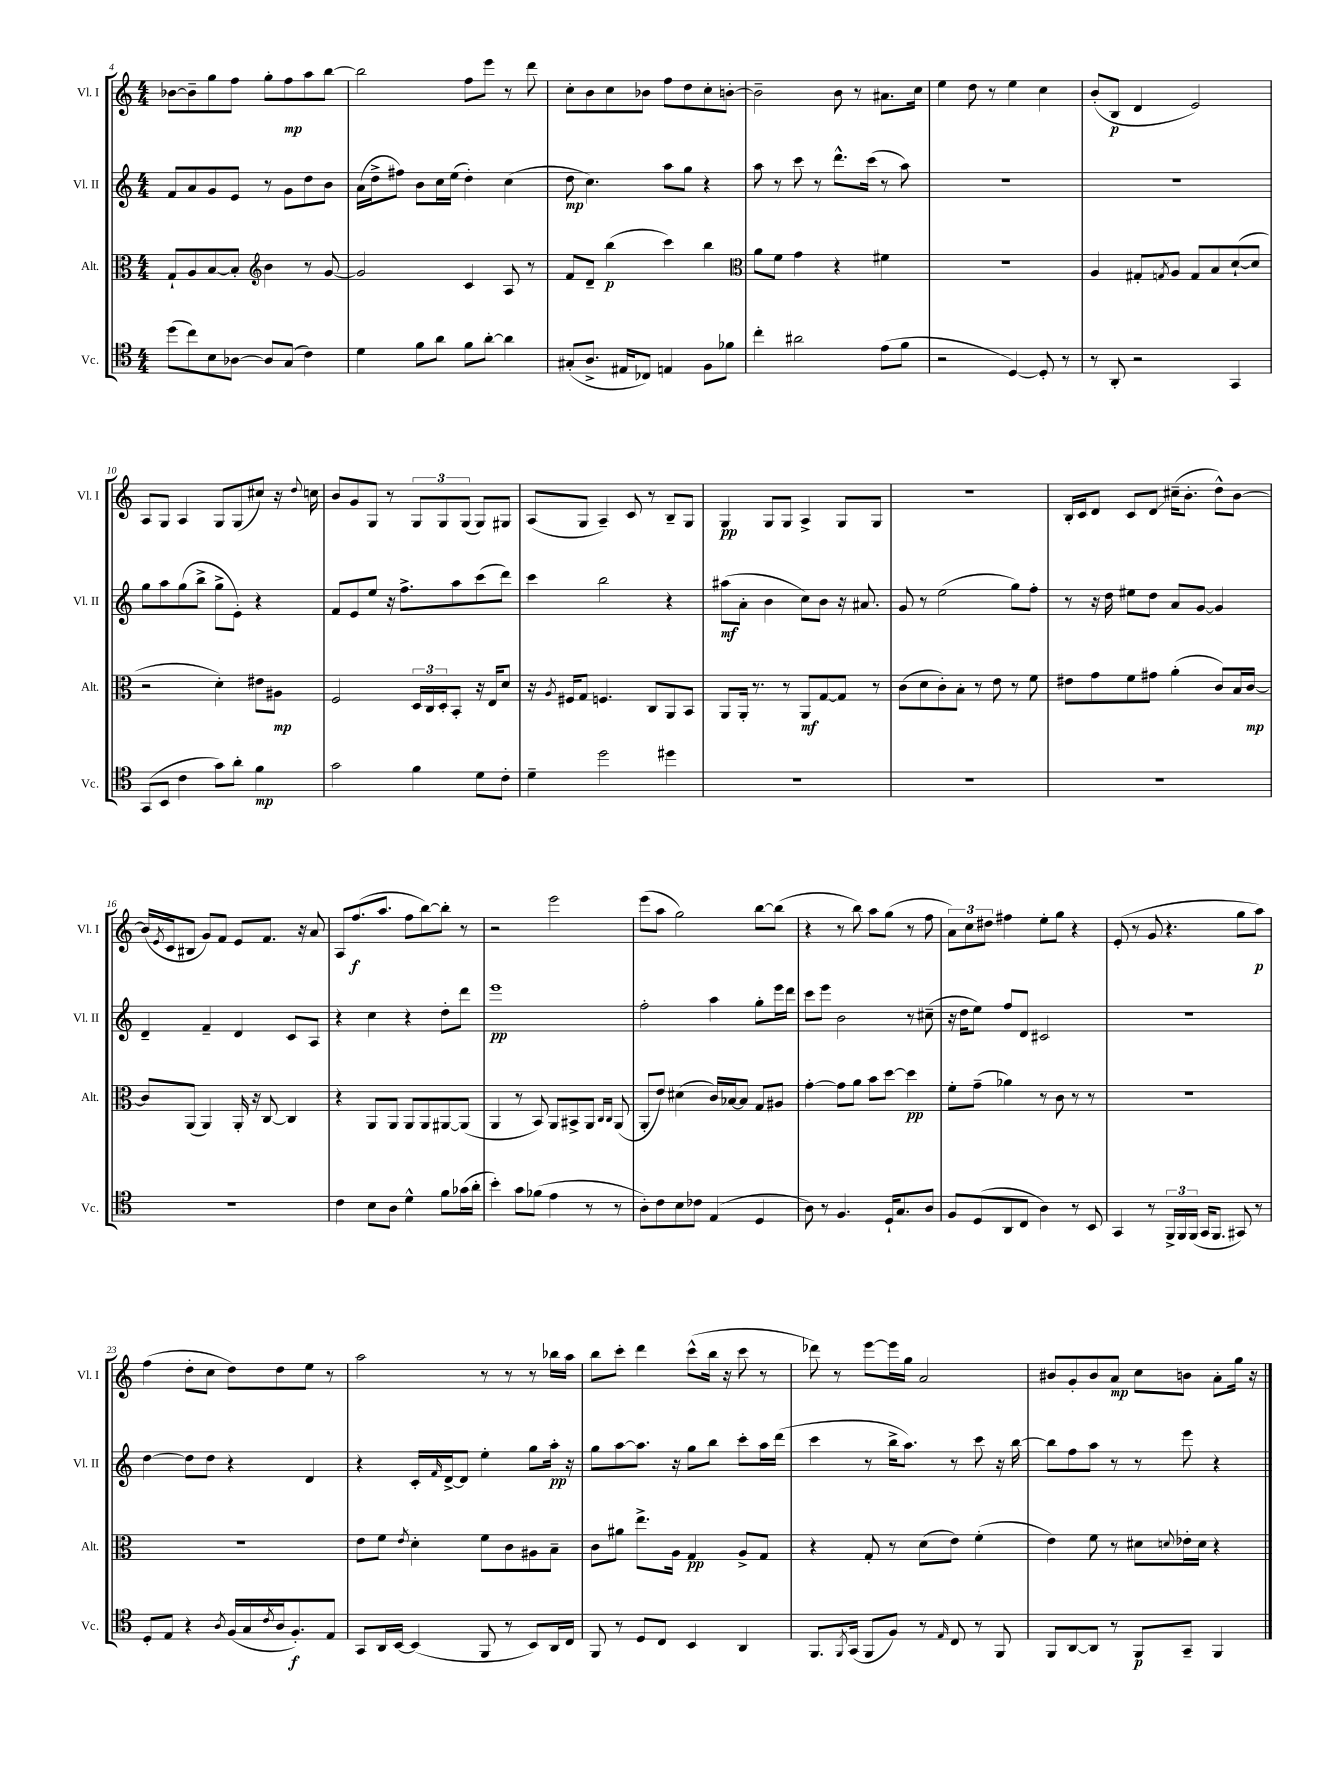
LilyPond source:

<<
\new StaffGroup <<
\new Staff = "s0" \with { instrumentName = "Vl. I" shortInstrumentName = "Vl. I" } {
    \clef treble \key c \major \numericTimeSignature \time 4/4
    bes'8~ bes'8-- g''8 f''8 g''8-. f''8\mp a''8 b''8~ |
    b''2 f''8 e'''8 r8 d'''8 |
    c''8-. b'8 c''8 bes'8 f''8 d''8 c''8-. b'8~-. |
    b'2-- b'8 r8 ais'8. c''16 |
    e''4 d''8 r8 e''4 c''4 |
    b'8-.( b8\p d'4 e'2) |
    a8 g8 a4 g8 g8( cis''8) r16 \appoggiatura { d''8 } c''16 |
    b'8 g'8 g8 r8 \tuplet 3/2 { g8 g8 g8( } g8) gis8 |
    a8( g8 a4--) c'8 r8 b8-- g8 |
    g4\pp g8 g8 a4-> g8 g8 |
    R1 |
    b16-. c'16 d'8 c'8 d'8\glissando cis''16--( b'8.-. d''8-^) b'8~ |
    b'16( \acciaccatura { e'8 } c'16 bis8 g'8) f'8 e'8 f'8. r16 a'8 |
    a8 f''8.\f( a''8. f''8 b''8~) b''8-. r8 |
    r2 e'''2 |
    e'''8( a''8 g''2) b''8~ b''8( |
    r4 r8 b''8) a''8 g''8( r8 f''8 |
    \tuplet 3/2 { a'8) c''8 dis''8 } fis''4 e''8-. g''8 r4 |
    e'8-.( r8 g'8 r4. g''8 a''8\p) |
    f''4( d''8-. c''8 d''8) d''8 e''8 r8 |
    a''2 r8 r8 r8 bes''16 a''16 |
    b''8 c'''8-. d'''4 c'''8-^( b''16 r16 c'''8 r8 |
    des'''8) r8 e'''8~ e'''16 g''16 a'2 |
    bis'8 g'8-. bis'8 a'8\mp c''8 b'8 a'8-. g''16 r16 \bar "|." |
}
\new Staff = "s1" \with { instrumentName = "Vl. II" shortInstrumentName = "Vl. II" } {
    \clef treble \key c \major \numericTimeSignature \time 4/4
    f'8 a'8 g'8 e'8 r8 g'8 d''8 b'8 |
    a'16( d''16-> fis''8) b'8 c''16 e''16( d''4-.) c''4( |
    d''8\mp c''4.) a''8 g''8 r4 |
    a''8 r8 c'''8 r8 d'''8.-^ c'''16( r8 a''8) |
    R1 |
    R1 |
    g''8 a''8 g''8( b''8-> g''8-> e'8-.) r4 |
    f'8 e'8 e''8 r16 f''8.-> a''8 c'''8( d'''8) |
    c'''4 b''2 r4 |
    ais''8\mf( a'8-. b'4 c''8) b'8 r16 ais'8. |
    g'8 r8 e''2( g''8) f''8-. |
    r8 r16 d''16 eis''8 d''8 a'8 g'8~ g'4 |
    d'4-- f'4-- d'4 c'8 a8 |
    r4 c''4 r4 d''8-. d'''8 |
    e'''1\pp |
    f''2-. a''4 g''8-. e'''16 d'''16 |
    c'''8 e'''8 b'2 r8 cis''8--( |
    r16 d''16 e''8) f''8 d'8 cis'2 |
    R1 |
    d''4~ d''8 d''8 r4 d'4 |
    r4 c'16-. \grace { f'16 } d'16~-> d'8 e''4-. g''8 a''16-.\pp r16 |
    g''8 a''8~ a''8. r16 g''8 b''8 c'''8-. a''16 d'''16( |
    c'''4 r8 b''16-> a''8.) r8 c'''8 r16 b''16~ |
    b''8 f''8 a''8 r8 r8 e'''8 r4 \bar "|." |
}
\new Staff = "s2" \with { instrumentName = "Alt." shortInstrumentName = "Alt." } {
    \clef alto \key c \major \numericTimeSignature \time 4/4
    g8-! a8 b8~ b8-. \clef treble b'4 r8 g'8~ |
    g'2 c'4 a8 r8 |
    f'8 d'8-- b''4\p( c'''4) b''4 |
    \clef alto a'8 f'8 g'4 r4 fis'4 |
    R1 |
    a4 gis8-. \acciaccatura { g8 } a8 g8 b8 d'8~-!( d'8 |
    r2 d'4-.) eis'8 ais8\mp |
    f2 \tuplet 3/2 { d16 c16 d16-. } b,8-. r16 e16 d'8 |
    r16 \acciaccatura { a8 } fis16 g8 f4. c8 a,8 b,8 |
    a,8 a,16-. r8. r8 a,8\mf g8~ g8 r8 |
    c'8( d'8 c'8-.) b8-. r8 e'8 r8 f'8 |
    eis'8 g'8 f'8 gis'8 a'4-.( c'8) b16 c'16~\mp |
    c'8 a,8( a,4) a,16-. r16 c8~ c4 |
    r4 a,8 a,8 a,8 a,8 ais,8~ ais,8( |
    a,4 r8 b,8) a,8 bis,8-> a,8 \grace { c16 c16 } a,8( |
    a,8-. e'8) dis'4( c'16) bes16~ bes8 g8 ais8 |
    g'4~-. g'8 a'8 b'8 d''8~ d''4\pp |
    f'8-. g'8--( aes'4) r8 c'8 r8 r8 |
    R1 |
    R1 |
    e'8 f'8 \acciaccatura { e'8 } d'4-. f'8 c'8 ais8 b8-- |
    c'8 ais'8 e''8.-> a16 g4\pp a8-> g8 |
    r4 g8-. r8 d'8( e'8) f'4-.( |
    e'4) f'8 r8 dis'8 \appoggiatura { d'8 } ees'16-. d'16 r4 \bar "|." |
}
\new Staff = "s3" \with { instrumentName = "Vc." shortInstrumentName = "Vc." } {
    \clef tenor \key c \major \numericTimeSignature \time 4/4
    d''8( c''8) b8 aes8~ aes8 g8( c'4) |
    d'4 f'8 a'8 f'8 a'8~-. a'4 |
    gis8-.( a8.-> eis16 ces8) e4 f8 fes'8 |
    c''4-. ais'2 e'8( f'8 |
    r2 d4~) d8-. r8 |
    r8 a,8-. r2 g,4 |
    g,8( b,8 c'4 g'8) a'8-. f'4\mp |
    g'2 f'4 d'8 c'8-. |
    d'4-- d''2 dis''4 |
    R1 |
    R1 |
    R1 |
    R1 |
    c'4 b8 a8 d'4-^ f'8 ges'16( a'16-. |
    b'4-.) g'8 fes'8( e'4 r8 r8 |
    a8-.) c'8 b8 ces'8 e4( d4 |
    a8) r8 f4. d16-! g8. a8 |
    f8 d8( a,8 c8 a4) r8 b,8 |
    g,4 r8 \tuplet 3/2 { f,16-> f,16 f,16( } g,16 f,8. gis,8) r8 |
    d8-. e8 r4 \acciaccatura { a8 } f16( g16 \acciaccatura { c'8 } a16 f8.-.\f) e8 |
    g,8 a,16 b,16~ b,4( f,8 r8 b,8) a,16 c16 |
    f,8 r8 d8 c8 b,4 a,4 |
    f,8. \acciaccatura { f,8 } g,16( f,8 f8) r8 \grace { e16 } c8 r8 f,8 |
    f,8 a,8~ a,8 r8 f,8\p g,8-- f,4 \bar "|." |
}
>>
>>
\layout { \context { \Score currentBarNumber = #4 } }
